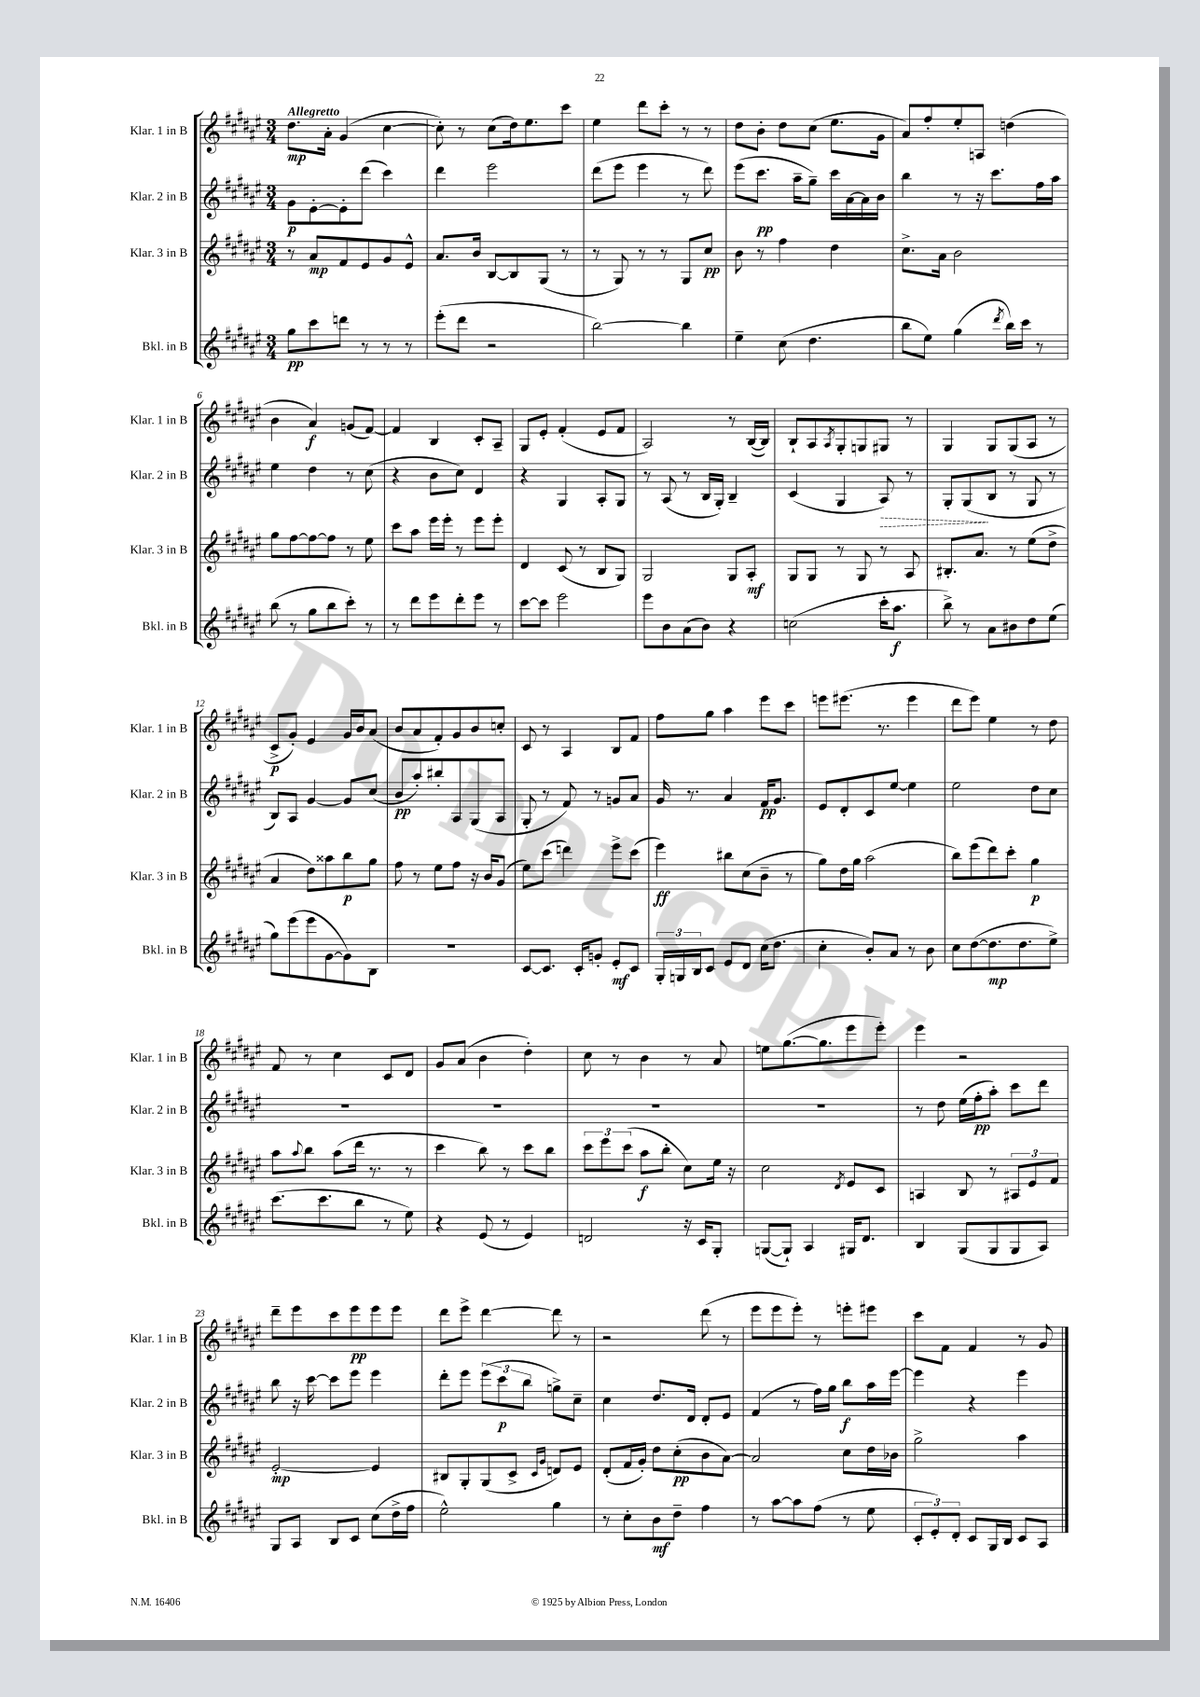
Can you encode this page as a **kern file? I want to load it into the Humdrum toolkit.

**kern	**dynam	**kern	**dynam	**kern	**dynam	**kern	**dynam
*part4	*part4	*part3	*part3	*part2	*part2	*part1	*part1
*staff4	*staff4	*staff3	*staff3	*staff2	*staff2	*staff1	*staff1
*I"Bkl. in B	*	*I"Klar. 3 in B	*	*I"Klar. 2 in B	*	*I"Klar. 1 in B	*
*I'Bkl. in B	*	*I'Klar. 3 in B	*	*I'Klar. 2 in B	*	*I'Klar. 1 in B	*
*clefG2	*	*clefG2	*	*clefG2	*	*clefG2	*
*k[f#c#g#d#a#e#]	*	*k[f#c#g#d#a#e#]	*	*k[f#c#g#d#a#e#]	*	*k[f#c#g#d#a#e#]	*
*M3/4	*	*M3/4	*	*M3/4	*	*M3/4	*
=1	=1	=1	=1	=1	=1	=1	=1
!	!	!	!	!	!	!LO:TX:a:B:t=Allegretto	!
8gg#\L	pp	8r	.	8g#\L	p	8.dd#\L	mp
8ccc#\	.	8a#/L	mp	[8e#'\	.	.	.
.	.	.	.	.	.	16a#'\Jk	.
8dddn\J	.	8f#/	.	8e#'\]	.	(4g#/	.
8r	.	8e#/	.	(8ddd#\J	.	.	.
8r	.	8g#/	.	4ccc#\)	.	[4cc#\	.
8r	.	8e#^^/J	.	.	.	.	.
=2	=2	=2	=2	=2	=2	=2	=2
(8eee#'\L	.	8.a#/L	.	4ddd#\	.	8cc#'\])	.
8ddd#\J	.	.	.	.	.	8r	.
.	.	16b/Jk	.	.	.	.	.
2r	.	[8B/L	.	2eee#\	.	(8cc#\L	.
.	.	8B/]	.	.	.	16dd#\k)	.
.	.	.	.	.	.	8.ee#\	.
.	.	(8G#/J	.	.	.	.	.
.	.	8r	.	.	.	8ccc#\J	.
=3	=3	=3	=3	=3	=3	=3	=3
[2bb\)	.	8r	.	(8ddd#\L	.	4ee#\	.
.	.	8G#/)	.	8eee#\J	.	.	.
.	.	8r	.	4eee#\	.	8ddd#\L	.
.	.	8r	.	.	.	8ccc#'\J	.
4bb\]	.	8G#/L	.	8r	.	8r	.
.	.	8cc#/J	pp	8ddd#\)	.	8r	.
=4	=4	=4	=4	=4	=4	=4	=4
4ee#~\	.	8b\	.	(8eee#\L	.	8dd#\L	.
.	.	8r	.	8.ccc#\J	pp	8b'\J	.
(8cc#\	.	4ff#\	.	.	.	8dd#\L	.
.	.	.	.	16aa#~\KL	.	.	.
4.dd#\	.	.	.	8gg#~\J)	.	(8cc#\J	.
.	.	4dd#\	.	16ccc#\LL	.	8.ee#\L	.
.	.	.	.	[16a#\	.	.	.
.	.	.	.	16a#\]	.	.	.
.	.	.	.	16b\JJ	.	16g#\Jk	.
=5	=5	=5	=5	=5	=5	=5	=5
8bb\L	.	8.cc#^\L	.	4bb\	.	8a#/L)	.
8ee#\J)	.	.	.	.	.	8ff#'/	.
.	.	16a#\Jk	.	.	.	.	.
(4gg#\	.	2b\	.	8r	.	8ee#'/	.
.	.	.	.	16r	.	8An/J	.
.	.	.	.	8.ccc#\L	.	.	.
8qddd#/	.	.	.	.	.	.	.
16bb\LL)	.	.	.	.	.	(4ddn\	.
16ccc#\JJ	.	.	.	.	.	.	.
8r	.	.	.	16ff#\L	.	.	.
.	.	.	.	16aa#\JJ	.	.	.
!!LO:LB:g=z
=6	=6	=6	=6	=6	=6	=6	=6
(8bb\	.	8gg#\L	.	4ee#\	.	4b\	.
8r	.	[8ff#\	.	.	.	.	.
8gg#\L	.	8ff#\_	.	4dd#\	.	4a#/)	f
8bb\	.	8ff#\J]	.	.	.	.	.
8ccc#'\J)	.	8r	.	8r	.	(8gn/L	.
8r	.	8ee#\	.	(8cc#\	.	[8f#/J)	.
=7	=7	=7	=7	=7	=7	=7	=7
8r	.	8ccc#\L	.	4r	.	4f#/]	.
8ddd#\L	.	8aa#\J	.	.	.	.	.
8eee#\	.	16eee#\LL	.	8b\L	.	4B/	.
.	.	16eee#'\JJ	.	.	.	.	.
8ddd#'\	.	8r	.	8cc#\J)	.	.	.
8eee#\J	.	8eee#\L	.	4d#/	.	8c#'/L	.
8r	.	8eee#'\J	.	.	.	8A#~/J	.
=8	=8	=8	=8	=8	=8	=8	=8
[8ccc#\L	.	4d#/	.	4r	.	8G#/L	.
8ccc#\J]	.	.	.	.	.	8e#'/J	.
2eee#\	.	(8c#/	.	4G#/	.	(4f#'/	.
.	.	8r	.	.	.	.	.
.	.	8B/L	.	8A#'/L	.	8e#/L	.
.	.	8G#/J)	.	8G#/J	.	8f#/J	.
=9	=9	=9	=9	=9	=9	=9	=9
8eee#\L	.	2G#/	.	8r	.	2A#/)	.
8b\	.	.	.	(8A#/	.	.	.
(8a#\	.	.	.	8r	.	.	.
8b\J)	.	.	.	16B/LL	.	.	.
.	.	.	.	16G#'/JJ)	.	.	.
4r	.	8G#/L	.	4B~/	.	8r	.
.	.	8A#'/J	mf	.	.	([16B/LL	.
.	.	.	.	.	.	16B/JJ])	.
=10	=10	=10	=10	=10	=10	=10	=10
(2ccn\	.	8G#/L	.	(4c#/	.	8B`/L	.
.	.	8G#/J	.	.	.	8A#/	.
.	.	.	.	.	.	8qA#/	.
.	.	8r	.	4G#/	.	8G#'/	.
.	.	8G#/	.	.	.	8Gn/	.
!	!	!	!	!	!LO:HP:b	!	!
16ccc#'\KL	.	8r	.	8A#/)	>	8G#X/J	.
8.aa#\J	f	.	.	.	.	.	.
.	.	8A#/	.	8r	.	8r	.
=11	=11	=11	=11	=11	=11	=11	=11
8bb^\)	.	8.B#X'/L	.	8G#'/L	.	4G#/	.
8r	.	.	.	(8G#/	.	.	.
.	.	8.a#/J	.	.	.	.	.
8a#\L	.	.	.	8B/J	]	8G#/L	.
8b#X\	.	8r	.	8r	.	(8G#/	.
8dd#\	.	(8ee#\L	.	8G#/	.	8A#/J	.
(8ee#\J	.	8dd#^\J	.	8r	.	8r	.
!!LO:LB:g=z
=12	=12	=12	=12	=12	=12	=12	=12
8gg#\L)	.	4a#/	.	8B/L)	.	8c#^/L	p
(8eee#\	.	.	.	8A#/J	.	8g#'/J)	.
8eee#\	.	8dd#\L)	.	[4g#/	.	4e#/	.
[8g#\	.	8aa##X\	.	.	.	.	.
8g#\])	.	8bb\	p	8g#/L]	.	16g#/LL	.
.	.	.	.	.	.	16b/J	.
8B\J	.	8gg#\J	.	(8cc#/J	.	(8a#/J	.
=13	=13	=13	=13	=13	=13	=13	=13
2.r	.	8ff#\	.	8b/L	pp	8b/L	.
.	.	8r	.	8aa#'/)	.	8a#/	.
.	.	8ee#\L	.	8bb#X'/	.	8f#'/)	.
.	.	8ff#\J	.	8A#/	.	8g#/	.
.	.	16r	.	(8G#/	.	8b/	.
.	.	16b/KL	.	.	.	.	.
.	.	(8g#/J	.	8A#/J	.	8ccn'/J	.
=14	=14	=14	=14	=14	=14	=14	=14
[8c#/L	.	8ee#\L)	.	8G#'/	.	8c#/	.
8.c#/J]	.	(8ccc#\J	.	8r	.	8r	.
.	.	4dddn\)	.	8f#/)	.	4A#/	.
16c#'/KL	.	.	.	.	.	.	.
8gn'/J	.	.	.	8r	.	.	.
8e#'/L	mf	8eee#^\L	.	8gn/L	.	8B/L	.
8c#/J	.	(8ccc#\J	.	8a#/J	.	8f#/J	.
=15	=15	=15	=15	=15	=15	=15	=15
24G#'/LL	.	4eee#\)	ff	16g#/	.	8ff#\L	.
24Gn/	.	.	.	.	.	.	.
.	.	.	.	8.r	.	.	.
24B/J	.	.	.	.	.	.	.
8c#/J	.	.	.	.	.	8gg#\J	.
8e#/L	.	8bb#X\L	.	4a#/	.	4aa#\	.
8d#/J	.	(8cc#\	.	.	.	.	.
(16cc#\KL	.	8b~\J	.	16f#/KL	pp	8eee#\L	.
8.dd#\J	.	.	.	8.g#/J	.	.	.
.	.	8r	.	.	.	8ccc#\J	.
=16	=16	=16	=16	=16	=16	=16	=16
4cc#'\	.	8gg#\L)	.	8e#/L	.	8eeen\L	.
.	.	16dd#\L	.	8d#'/	.	(8.eee#X\J	.
.	.	16gg#\JJ	.	.	.	.	.
8b'/L)	.	(2aa#\	.	8c#/	.	.	.
.	.	.	.	.	.	8.r	.
8a#/J	.	.	.	[8ee#/J	.	.	.
8r	.	.	.	4ee#\]	.	4eee#\	.
8b\	.	.	.	.	.	.	.
=17	=17	=17	=17	=17	=17	=17	=17
8cc#\L	.	8bb\L)	.	2ee#\	.	8ddd#\L	.
([8dd#\	.	(8eee#\	.	.	.	8eee#\J)	.
8.dd#\]	mp	8ddd#\)	.	.	.	4ee#\	.
.	.	8ccc#'\J	.	.	.	.	.
8.dd#\	.	.	.	.	.	.	.
.	.	4gg#\	p	8dd#\L	.	8r	.
8ee#^\J)	.	.	.	8cc#\J	.	8dd#\	.
!!LO:LB:g=z
=18	=18	=18	=18	=18	=18	=18	=18
(8.ccc#\L	.	8aa#\L	.	2.r	.	8f#/	.
.	.	8qqaa#/	.	.	.	.	.
.	.	8bb\J	.	.	.	8r	.
8.ccc#\	.	.	.	.	.	.	.
.	.	(8aa#\L	.	.	.	4cc#\	.
8bb\J	.	16ddd#\Jk	.	.	.	.	.
.	.	8.r	.	.	.	.	.
8r	.	.	.	.	.	8c#/L	.
8ee#\)	.	8r	.	.	.	8d#/J	.
=19	=19	=19	=19	=19	=19	=19	=19
4r	.	4ccc#\	.	2.r	.	8g#/L	.
.	.	.	.	.	.	(8a#/J	.
(8e#/	.	8bb\)	.	.	.	4b\	.
8r	.	8r	.	.	.	.	.
4e#/)	.	8ccc#\L	.	.	.	4dd#'\)	.
.	.	8bb\J	.	.	.	.	.
=20	=20	=20	=20	=20	=20	=20	=20
2dn/	.	12ccc#\L	.	2.r	.	8cc#\	.
.	.	12eee#\	.	.	.	.	.
.	.	.	.	.	.	8r	.
.	.	(12ccc#\J	.	.	.	.	.
.	.	8aa#\L	f	.	.	4b\	.
.	.	8bb'\J	.	.	.	.	.
16r	.	8cc#\L)	.	.	.	8r	.
16c#/KL	.	.	.	.	.	.	.
8G#'/J	.	16ee#\Jk	.	.	.	8a#/	.
.	.	16r	.	.	.	.	.
=21	=21	=21	=21	=21	=21	=21	=21
([8Gn/L	.	2cc#\	.	2.r	.	8een\L	.
8G`/J])	.	.	.	.	.	([8.gg#\	.
4A#/	.	.	.	.	.	.	.
.	.	.	.	.	.	8.gg#\]	.
.	.	8qd#/	.	.	.	.	.
16G#X/KL	.	8e#/L	.	.	.	8eee#\	.
8.d#/J	.	.	.	.	.	.	.
.	.	8c#/J	.	.	.	8eee#'\J)	.
=22	=22	=22	=22	=22	=22	=22	=22
4B/	.	4An/	.	8r	.	4eee#\	.
.	.	.	.	8dd#\	.	.	.
(8G#/L	.	8B/	.	(16ee#\LL	.	2r	.
.	.	.	.	16ff#'\J	pp	.	.
8G#/	.	8r	.	8aa#'\J)	.	.	.
8G#/	.	12A#X/L	.	8ccc#\L	.	.	.
.	.	12e#/	.	.	.	.	.
8A#/J)	.	.	.	8ddd#\J	.	.	.
.	.	12f#/J	.	.	.	.	.
!!LO:LB:g=z
=23	=23	=23	=23	=23	=23	=23	=23
8G#/L	.	[2e#'/	mp	8bb\	.	8ddd#~\L	.
8A#/J	.	.	.	16r	.	8eee#\	.
.	.	.	.	[16ccc#\	.	.	.
8B/L	.	.	.	8ccc#\L]	.	8ccc#\	.
8c#/J	.	.	.	8eee#\J	.	8eee#\	pp
(8cc#\L	.	4e#/]	.	4eee#\	.	8eee#\	.
16dd#^\L	.	.	.	.	.	8eee#\J	.
16ff#\JJ	.	.	.	.	.	.	.
=24	=24	=24	=24	=24	=24	=24	=24
2ee#^^\)	.	8B#X/L	.	8ddd#'\L	.	8ddd#\L	.
.	.	8G#'/	.	8eee#\J	.	8eee#^\J	.
.	.	(8G#/	.	(12eee#\L	.	[4ddd#\	.
.	.	.	.	12ccc#\	p	.	.
.	.	8c#^/J	.	.	.	.	.
.	.	.	.	12bb\J	.	.	.
.	.	16qqc#/LL	.	.	.	.	.
.	.	16qqg#/JJ	.	.	.	.	.
4gg#\	.	8dn/L)	.	8ggn^\L)	.	8ddd#\]	.
.	.	8e#/J	.	8cc#~\J	.	8r	.
=25	=25	=25	=25	=25	=25	=25	=25
8r	.	(8d#'/L	.	4cc#\	.	2r	.
8cc#'\L	.	16f#/L	.	.	.	.	.
.	.	16g#'/JJ)	.	.	.	.	.
8b\	mf	8dd#\L	.	8.dd#/L	.	.	.
8dd#~\J	.	(8cc#'\	pp	.	.	.	.
.	.	.	.	16d#/Jk	.	.	.
4ff#\	.	8b\	.	8d#'/L	.	(8ddd#\	.
.	.	[8a#\J)	.	8e#/J	.	8r	.
=26	=26	=26	=26	=26	=26	=26	=26
8r	.	2a#/]	.	(4f#/	.	8eee#\L	.
[8aa#\L	.	.	.	.	.	8eee#\	.
8aa#\]	.	.	.	8r	.	8eee#'\J)	.
(8ff#\J	.	.	.	16ff#\LL)	.	8r	.
.	.	.	.	16gg#\JJ	.	.	.
8r	.	8cc#\L	.	8bb\L	f	8eeen'\L	.
8ee#\	.	16dd#\L	.	16aa#\L	.	8eee#X\J	.
.	.	16b-X\JJ	.	[16eee#\JJ	.	.	.
=27	=27	=27	=27	=27	=27	=27	=27
12c#'/L	.	2gg#^\	.	4eee#\]	.	8ccc#\L	.
12e#'/)	.	.	.	.	.	.	.
.	.	.	.	.	.	8f#\J	.
12d#'/J	.	.	.	.	.	.	.
8c#/L	.	.	.	4r	.	4f#/	.
16G#/L	.	.	.	.	.	.	.
16B/JJ	.	.	.	.	.	.	.
8c#/L	.	4aa#\	.	4eee#\	.	8r	.
8A#/J	.	.	.	.	.	8g#/	.
==	==	==	==	==	==	==	==
*-	*-	*-	*-	*-	*-	*-	*-
